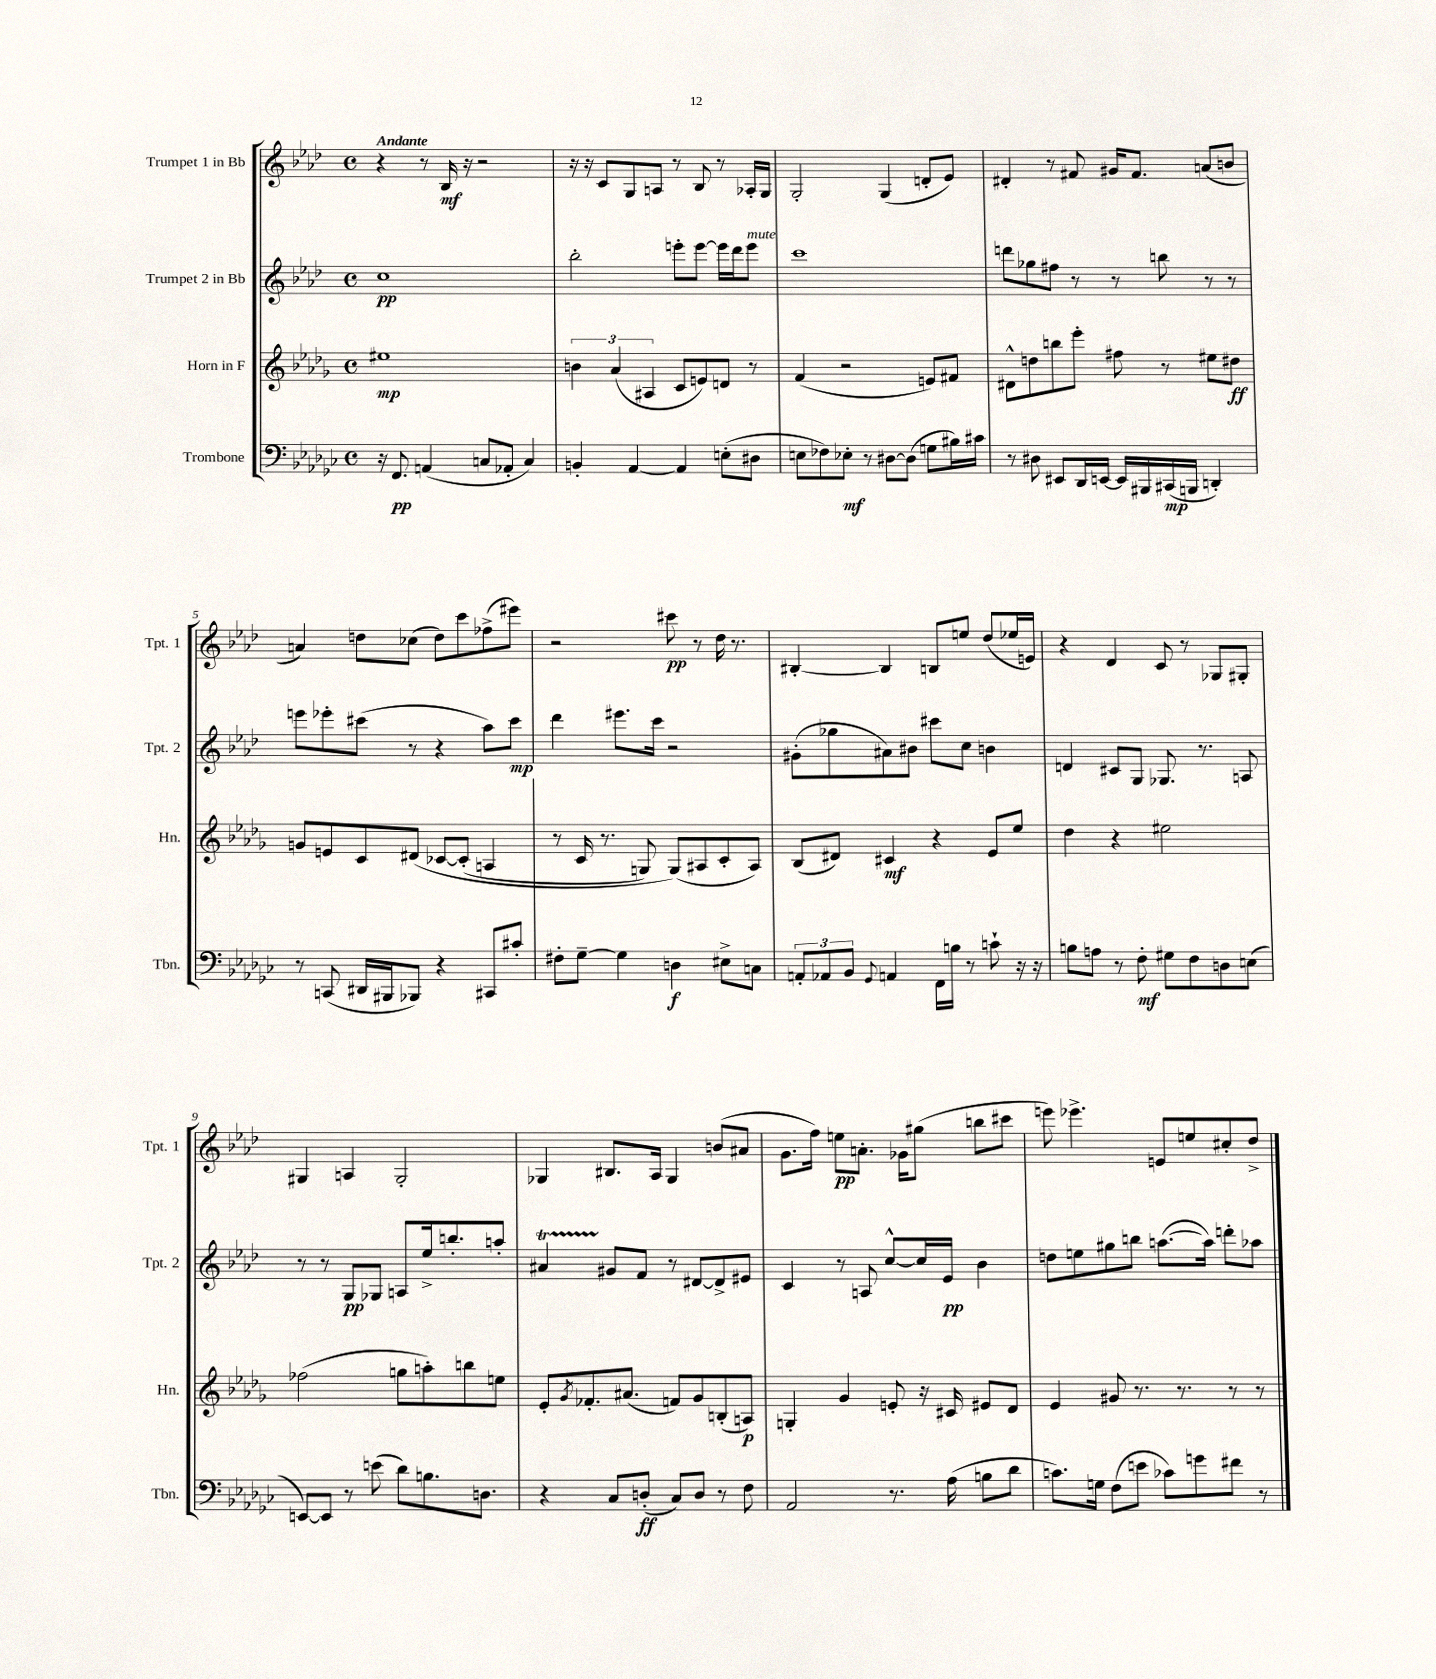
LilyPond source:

<<
\new StaffGroup <<
\new Staff = "s0" \with { instrumentName = "Trumpet 1 in Bb" shortInstrumentName = "Tpt. 1" } {
    \clef treble \key aes \major \defaultTimeSignature \time 4/4 \tempo "Andante"
    r4 r8 bes16\mf r16 r2 |
    r16 r16 c'8 g8 a8 r8 bes8 r8 aes16-. g16 |
    g2-. g4( d'8-. ees'8) |
    dis'4-. r8 fis'8 gis'16 fis'8. a'8( b'8 |
    a'4) d''8 ces''8( d''8) c'''8 fes''8->( eis'''8) |
    r2 cis'''8\pp r8 des''16 r8. |
    bis4~-. bis4 b8 e''8 des''8( ees''16 e'16) |
    r4 des'4 c'8 r8 ges8 gis8-. |
    gis4 a4 gis2-. |
    ges4 bis8. aes16 ges4 b'8( ais'8 |
    g'8. f''16) e''8\pp a'8.-. ges'16 gis''8( b''8 cis'''8 |
    e'''8) ees'''4.-> e'8 e''8 cis''8-. des''8-> \bar "|." |
}
\new Staff = "s1" \with { instrumentName = "Trumpet 2 in Bb" shortInstrumentName = "Tpt. 2" } {
    \clef treble \key aes \major \defaultTimeSignature \time 4/4
    c''1\pp |
    bes''2-. e'''8-. e'''8~ e'''16 des'''16 e'''8^\markup { \italic "mute" } |
    c'''1 |
    d'''8 ges''8 fis''8 r8 r8 b''8 r8 r8 |
    e'''8 ees'''8-. cis'''8( r8 r4 aes''8) cis'''8\mp |
    des'''4 eis'''8. c'''16 r2 |
    gis'8-.( ges''8 ais'8) bis'8 cis'''8 c''8 b'4 |
    d'4 cis'8 g8 ges8. r8. a8 |
    r8 r8 g8\pp ges8 a8 ees''16-> b''8.-. a''8-. |
    ais'4\startTrillSpan gis'8\stopTrillSpan f'8 r8 dis'8~ dis'8-> eis'8 |
    c'4 r8 a8 c''8~-^ c''16 ees'16\pp bes'4 |
    d''8 e''8 gis''8 b''8 a''8.~( a''16) d'''8-. aes''8 \bar "|." |
}
\new Staff = "s2" \with { instrumentName = "Horn in F" shortInstrumentName = "Hn." } {
    \clef treble \key des \major \defaultTimeSignature \time 4/4
    eis''1\mp |
    \tuplet 3/2 { b'4 aes'4( ais4 } c'8 e'8) d'8 r8 |
    f'4( r2 e'8) fis'8 |
    dis'8-^ d''8 b''8 ees'''8-. fis''8 r8 eis''8 dis''8\ff |
    g'8 e'8 c'8 dis'8\( ces'8~ ces'8-.( a4 |
    r8 c'16 r8. g8) g8(\) ais8 c'8-. ais8) |
    bes8( dis'8) cis'4\mf r4 ees'8 ees''8 |
    des''4 r4 eis''2 |
    fes''2( g''8 a''8-.) b''8 e''8 |
    ees'8-. \acciaccatura { ges'8 } fes'8.-. ais'8.( f'8) ges'8 b8-.( a8\p) |
    g4-. ges'4 e'8-. r16 cis'16 eis'8 des'8 |
    ees'4 gis'8 r8. r8. r8 r8 \bar "|." |
}
\new Staff = "s3" \with { instrumentName = "Trombone" shortInstrumentName = "Tbn." } {
    \clef bass \key ges \major \defaultTimeSignature \time 4/4
    r16 f,8.\pp a,4( c8 aes,8-. c4) |
    b,4-. aes,4~ aes,4 e8-.( dis8 |
    e8 fes8) ees8-.\mf r8 dis8~ dis8( g8 bis16) cis'16 |
    r8 dis8 eis,8 des,16 e,16~ e,16 bis,,16 cis,16\mp( b,,16 d,4-.) |
    r8 c,8( dis,16 bis,,16 bes,,8) r4 cis,8 cis'8-. |
    fis8-. ges8~-- ges4 d4\f eis8-> c8 |
    \tuplet 3/2 { a,8-. aes,8 bes,8 } \appoggiatura { ges,8 } a,4 f,16 b16 r8 c'8-! r16 r16 |
    b8 a8 r8 f8-.\mf gis8 f8 d8 e8( |
    e,8~) e,8 r8 e'8( des'8) b8. d8. |
    r4 ces8 d8-.\ff( ces8) d8 r8 f8 |
    aes,2 r8. aes16( b8 des'8 |
    c'8.) g16 f8( e'8 ces'8) g'8 fis'8 r8 \bar "|." |
}
>>
>>
